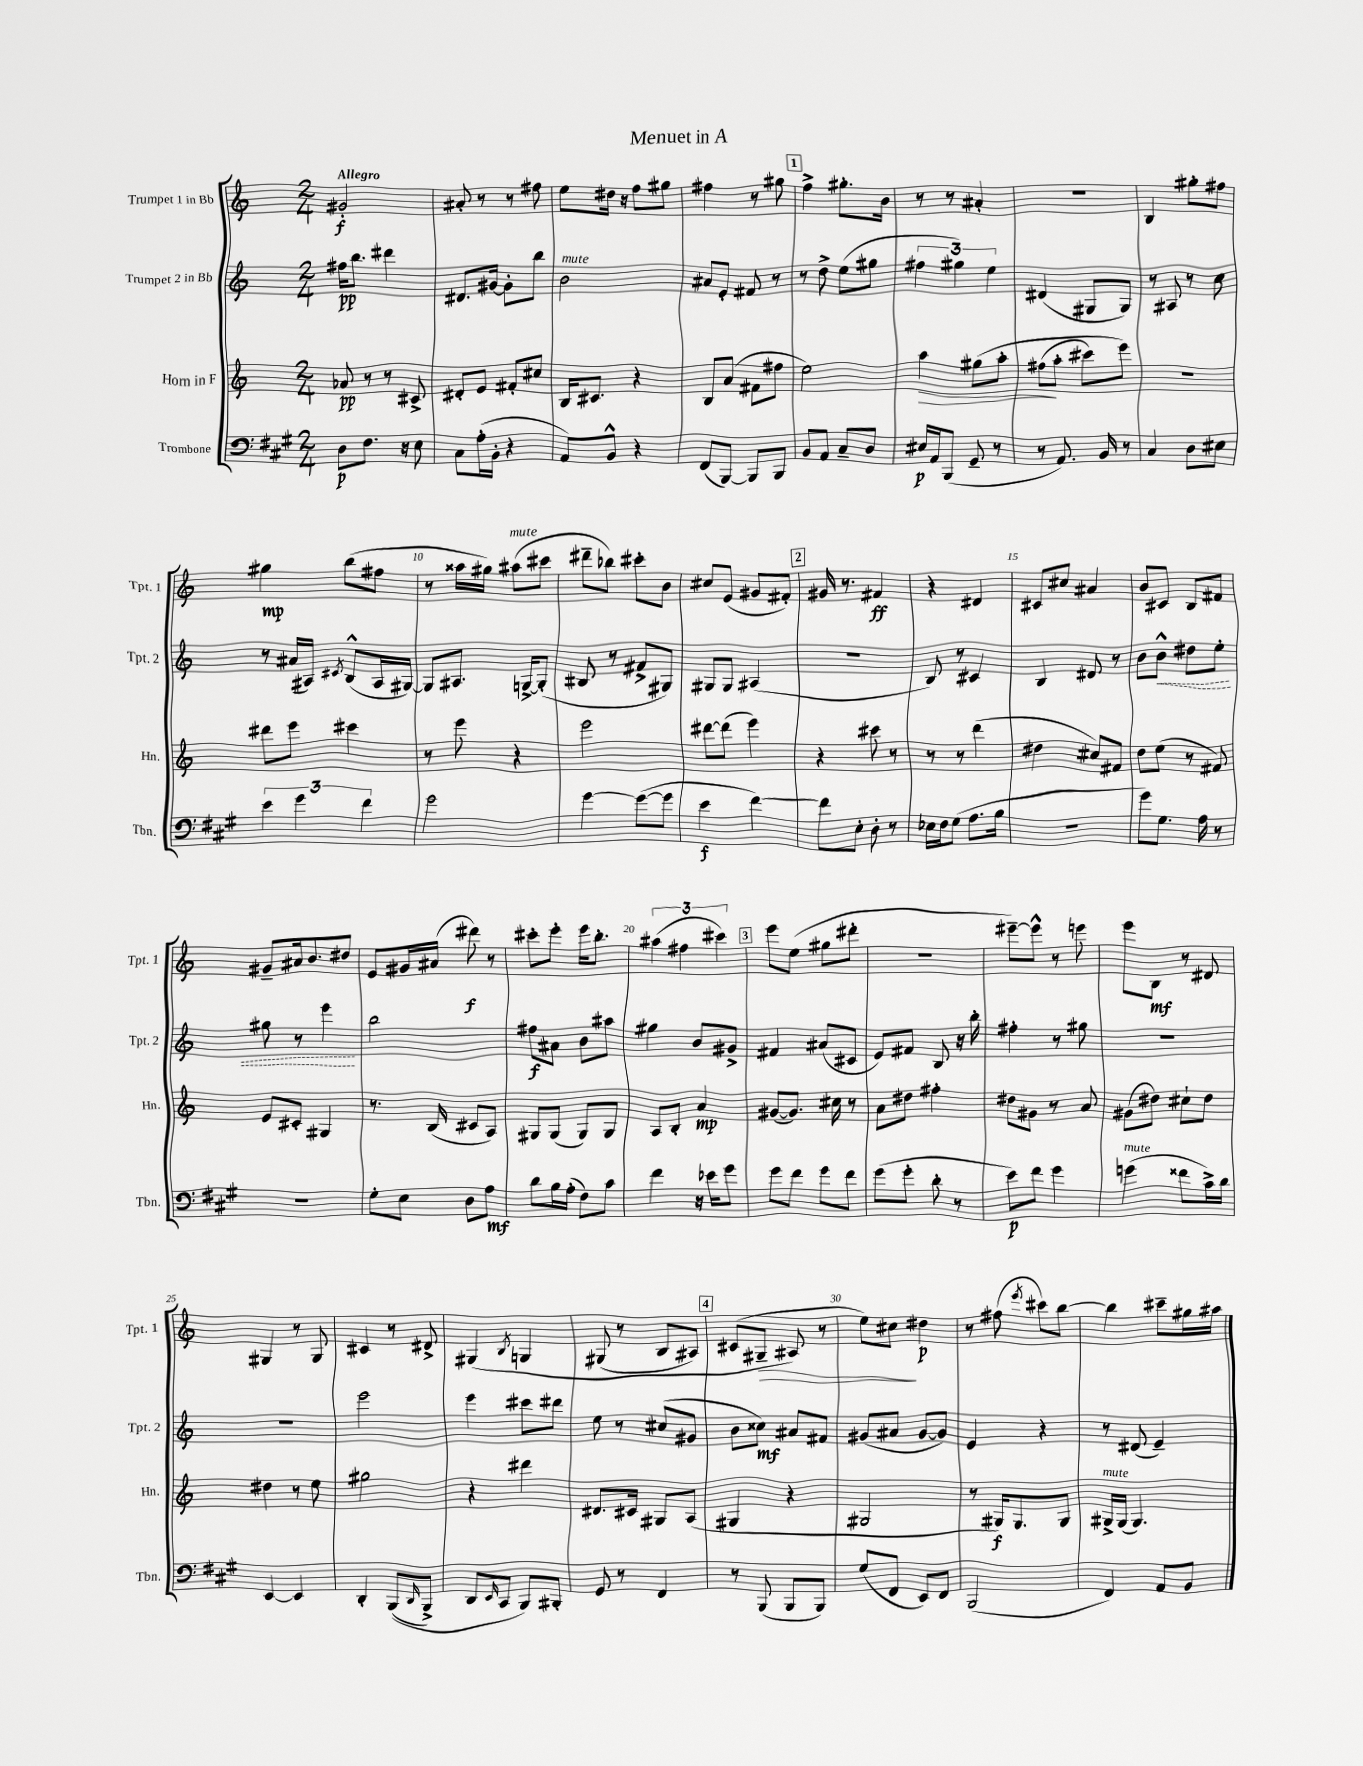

**kern	**kern	**kern	**kern
*staff4	*staff3	*staff2	*staff1
*clefF4	*clefG2	*clefG2	*clefG2
*k[f#c#g#]	*k[]	*k[]	*k[]
*M2/4	*M2/4	*M2/4	*M2/4
8D	8a-	16ff#	2g#'
.	.	8.bb	.
8.F#	8r	.	.
.	8r	4ddd#	.
16r	.	.	.
8E	8c#^	.	.
=	=	=	=
8C#	8d#'	8.d#	8a#'
(16A'	8e	.	8r
16BB'	.	[16g#	.
4r	8f#'	8g#']	8r
.	8cc#	8bb	8ff#
=	=	=	=
8AA)	16B	2b	8ee
.	8.c#	.	.
8BB^^	.	.	16dd#
.	.	.	16r
4r	4r	.	8ff
.	.	.	8gg#
=	=	=	=
(8FF#	8B	8a#	4ff#
[8BBB)	(8a	8e'	.
8BBB]	8f#	8f#	8r
8BBB	8ff#	8r	8gg#
=	=	=	=
8BB	2ee)	8r	4ff^
8AA	.	8dd^	.
8C#~	.	(8ee	8.gg#'
8D	.	8gg#	.
.	.	.	16b
=	=	=	=
16E#	4aa	6ff#	8r
16AA	.	.	.
(8BBB	.	.	8r
.	.	6gg#)	.
8GG#~	&(8gg#	.	4a#'
.	.	6ee	.
8r	8aa'	.	.
=	=	=	=
8r	(8ff#	(4d#	2r
8.AA)	8aa'	.	.
.	8ccc#)	8G#	.
16BB	.	.	.
8r	8eee&)	8G#)	.
=	=	=	=
4C#	2r	8r	4B
.	.	8A#	.
8D	.	8r	8gg#'
8E#	.	8cc	8ff#
=	=	=	=
6e	8ddd#	8r	4gg#
.	8eee	(16a#	.
6g#	.	.	.
.	.	16A#)	.
.	.	8qc#	.
.	4ccc#	(8B^^	(8bb
6f#	.	.	.
.	.	16A#	8ff#
.	.	[16G#)	.
=	=	=	=
2g#	8r	8G#]	8r
.	8eee	8.A#	16aa##
.	.	.	16gg#)
.	4r	.	(8aa#
.	.	[16G^	.
.	.	(8G']	8ccc#
=	=	=	=
[4g#	2eee	8B#	8ddd#~
.	.	8r	8bb-)
(8g#_	.	8f#^	8ccc#'
8g#]	.	8G#)	8b
=	=	=	=
4e	[8ddd#	8G#	8cc#
.	(8ddd#]	8G#	(8e
[4f#)	4eee)	(4A#	8g#
.	.	.	8f#')
=	=	=	=
8f#]	4r	2r	16g#
.	.	.	8.r
8E'	.	.	.
8D'	8ccc#	.	4f#
8r	8r	.	.
=	=	=	=
16E-	8r	8B)	4r
16F#	.	.	.
(8G#	8r	8r	.
8.A	(4ddd	4c#	4d#
16B	.	.	.
=	=	=	=
2r	4dd#	4B	8c#
.	.	.	8cc#
.	8cc#)	8d#	4a#
.	8f#	8r	.
=	=	=	=
8g#)	8dd	8b	8b
8.G#	(8ee	8b^^	8c#
.	8r	8dd#	8B
16A	.	.	.
8r	8f#)	8ee'	8f#
=	=	=	=
2r	8e	8gg#	8g#~
.	8c#'	8r	16a#
.	.	.	8.b
.	4G#	4eee	.
.	.	.	8dd#
=	=	=	=
8G#'	8.r	2bb	8e
8E	.	.	16g#
.	(16B	.	(16a#
8D	8c#	.	8ddd#)
8A	8A)	.	8r
=	=	=	=
8d	8G#	8ff#	8ccc#'
16B	(8G#	8a#	8eee'
(16A'	.	.	.
8F#)	8G#)	8b	16eee
.	.	.	8.bb'
8c#	8G#	8aa#	.
=	=	=	=
4f#	8A	4gg#	(6aa#
.	8B'	.	.
.	.	.	6ff#
16r	4a	8b	.
16e-	.	.	.
.	.	.	6ccc#)
8g#	.	8g#^	.
=	=	=	=
8g#	([8g#	4f#	8eee
8f#	8.g#])	.	(8ee
8g#	.	(8a#	8gg#
.	16cc#	.	.
8f#	8r	8c#	8ddd#'
=	=	=	=
(8g#	8a	8e)	2r
8g#'	8dd#	8f#	.
8d'	4ff#'	8B	.
8r	.	16r	.
.	.	16bb'	.
=	=	=	=
8e)	8dd#	4ff#'	[8eee#~)
8f#	8g#	.	8eee#^^]
4g#	8r	8r	8r
.	8a	8gg#	8eee
=	=	=	=
(4g	(8g#	2r	8eee
.	8dd#)	.	8B
8f##	8cc#`	.	8r
16c#^)	8dd#	.	8d#
16d	.	.	.
=	=	=	=
[4EE	4dd#	2r	4G#
4EE]	8r	.	8r
.	8ee	.	8G#
=	=	=	=
4DD'	2gg#	2eee	4c#
&((8BBB	.	.	8r
16qqDD	.	.	.
8BBB^)	.	.	8d#^
=	=	=	=
8DD	4r	4eee	&(4G#
16qqEE	.	.	.
8CC#	.	.	.
.	.	.	8qB
8BBB&)	4ddd#	8ccc#	4G
8BBB#'	.	8ddd#	.
=	=	=	=
8GG#	8.d#	8ee	(8G#
8r	.	8r	8r
.	16c#	.	.
4FF#	8G#	(8cc#	8B
.	(8A	8g#	8A#)
=	=	=	=
8r	4G#	8b	(8c#
(8BBB	.	8cc##)	8G#~
8BBB	4r	8a#	8A#&)
8BBB)	.	8f#	8r
=	=	=	=
(8G#	2G#	(8g#	8ee)
8FF#	.	8a#	8cc#
8EE)	.	[8g#	4dd#
8FF#	.	8g#])	.
=	=	=	=
(2BBB	8r	4e	8r
.	16G#)	.	(8ff#
.	8.G#	.	.
.	.	.	8qeee
.	.	4r	8ccc#)
.	8G#	.	[8bb
=	=	=	=
4FF#)	16G#^	8r	4bb]
.	(16G#	.	.
.	4.G#)	(8d#	.
8AA	.	4e~)	8ccc#~
8BB	.	.	16gg#
.	.	.	16aa#
==	==	==	==
*-	*-	*-	*-
